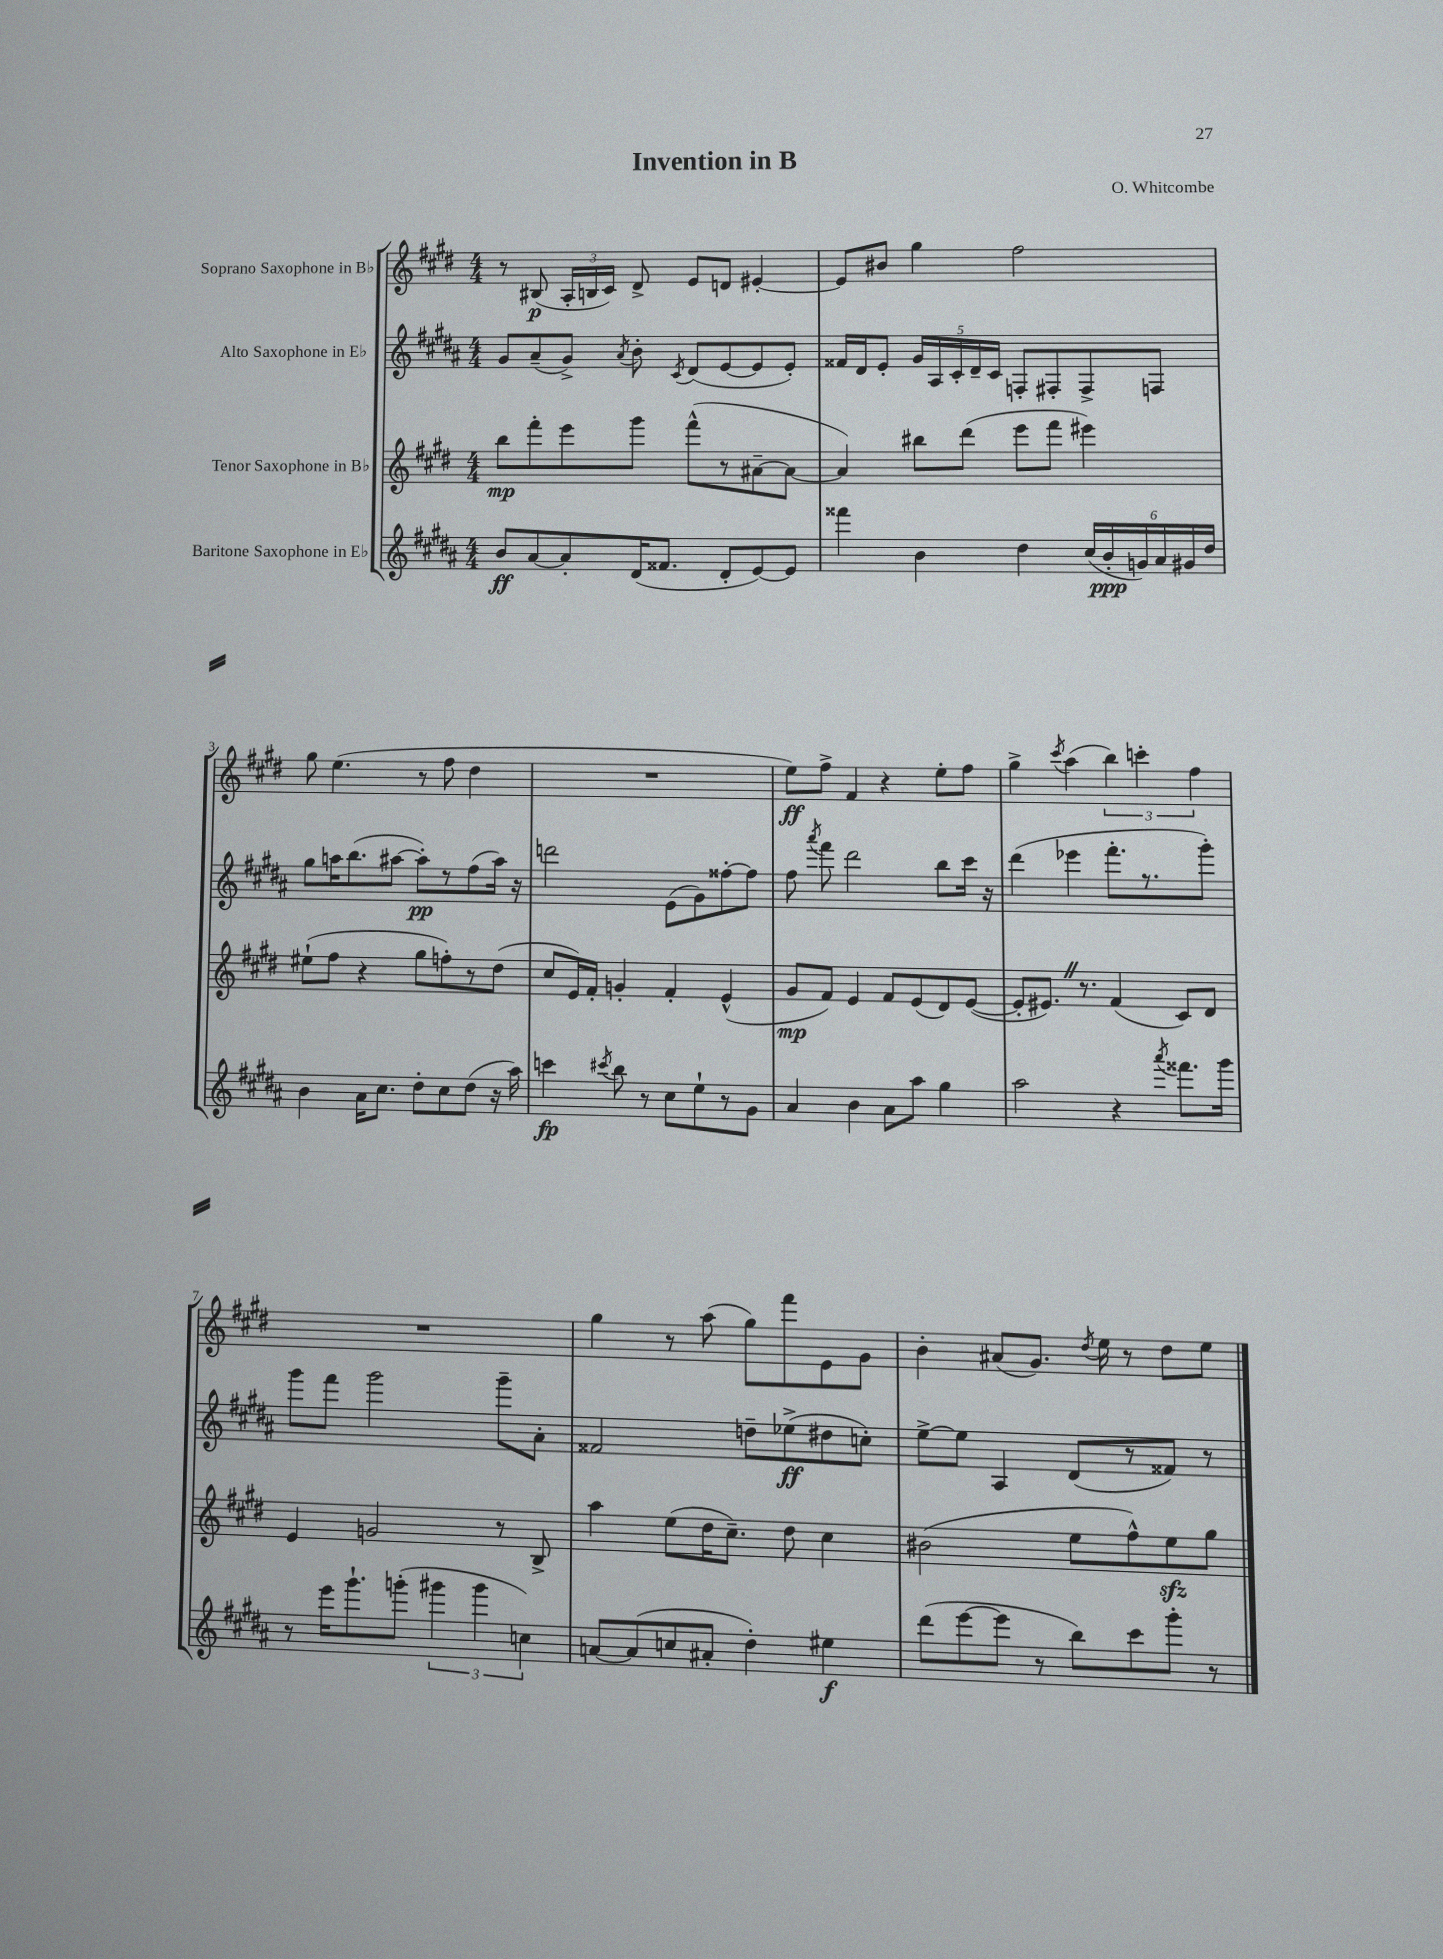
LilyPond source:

\header { title = "Invention in B" composer = "O. Whitcombe" }
<<
\new StaffGroup <<
\new Staff = "s0" \with { instrumentName = "Soprano Saxophone in Bb" } {
    \clef treble \key e \major \numericTimeSignature \time 4/4
    \autoBeamOff r8 bis8\p( \tuplet 3/2 { a16[-. b16 cis'16]) } dis'8-> e'8[ d'8] eis'4~-. |
    eis'8[ bis'8] gis''4 fis''2 |
    gis''8 e''4.( r8 fis''8 dis''4 |
    R1 |
    e''8[\ff) fis''8]-> fis'4 r4 e''8[-. fis''8] |
    gis''4-> \acciaccatura { cis'''8 } a''4( \tuplet 3/2 { b''4) c'''4-. fis''4 } |
    R1 |
    gis''4 r8 a''8( gis''8[) fis'''8 e'8 gis'8] |
    b'4-. ais'8[( gis'8.]) \acciaccatura { dis''8 } e''16 r8 dis''8[ e''8] \bar "|." |
}
\new Staff = "s1" \with { instrumentName = "Alto Saxophone in Eb" } {
    \clef treble \key b \major \numericTimeSignature \time 4/4
    \autoBeamOff gis'8[ ais'8--( gis'8]->) \acciaccatura { ais'8 } b'8-. \acciaccatura { cis'8 } dis'8[( e'8~ e'8 e'8]-.) |
    fisis'16[ dis'16 e'8]-. \tuplet 5/4 { gis'16[ ais16 cis'16-. dis'16-- cis'16] } f8[-. fis8-. fis8-> f8] |
    gis''8[ a''16 b''8.( ais''8]~ ais''8[-.\pp) r8 fis''8( ais''16]) r16 |
    d'''2 e'8[( gis'8) fisis''8~-. fisis''8] |
    fis''8 \acciaccatura { ais'''8 } fis'''8 dis'''2 b''8[ cis'''16] r16 |
    dis'''4( ees'''4 fis'''8.[-. r8. gis'''8]-.) |
    gis'''8[ fis'''8] gis'''2 gis'''8[-- ais'8]-. |
    fisis'2 d''8[-- ees''8->\ff( dis''8 c''8]-.) |
    e''8[~-> e''8] ais4 dis'8[( r8 fisis'8]) r8 \bar "|." |
}
\new Staff = "s2" \with { instrumentName = "Tenor Saxophone in Bb" } {
    \clef treble \key e \major \numericTimeSignature \time 4/4
    \autoBeamOff b''8[\mp fis'''8-. e'''8 gis'''8] fis'''8[-^( r8 ais'8~-- ais'8]~ |
    ais'4) bis''8[ dis'''8]( e'''8[ fis'''8] eis'''4) |
    eis''8[-!( fis''8] r4 gis''8[ f''8-.) r8 dis''8]( |
    cis''8[ e'16) fis'16]-. g'4-. fis'4-. e'4-^( |
    gis'8[\mp fis'8]) e'4 fis'8[ e'8( dis'8) e'8]~( |
    e'8[-. eis'8.]) \once \override BreathingSign.text = \markup { \musicglyph "scripts.caesura.straight" } \breathe r8. fis'4( cis'8[) dis'8] |
    e'4 g'2 r8 b8-> |
    a''4 e''8[( dis''16 cis''8.]--) dis''8 cis''4 |
    bis'2( e''8[ fis''8-^) e''8\sfz gis''8] \bar "|." |
}
\new Staff = "s3" \with { instrumentName = "Baritone Saxophone in Eb" } {
    \clef treble \key b \major \numericTimeSignature \time 4/4
    \autoBeamOff b'8[\ff ais'8~ ais'8-. dis'16( fisis'8.] dis'8[-. e'8~) e'8] |
    fisis'''4 b'4 dis''4 \tuplet 6/4 { cis''16[( b'16-.\ppp g'16) ais'16 gis'16 dis''16] } |
    b'4 ais'16[ cis''8.] dis''8[-. cis''8 dis''8]( r16 ais''16) |
    c'''4\fp \acciaccatura { cis'''8 } b''8 r8 cis''8[ e''8-! r8 gis'8] |
    ais'4 b'4 ais'8[ ais''8] gis''4 |
    ais''2 r4 \acciaccatura { ais'''8 } fisis'''8.[ gis'''16] |
    r8 e'''16[ gis'''8.-! g'''8]-.( \tuplet 3/2 { gis'''4 gis'''4 c''4) } |
    a'8[~ a'8( c''8 ais'8]-. dis''4-.) eis''4\f |
    dis'''8[( e'''8~ e'''8] r8 b''8[) cis'''8 gis'''8]-. r8 \bar "|." |
}
>>
>>
